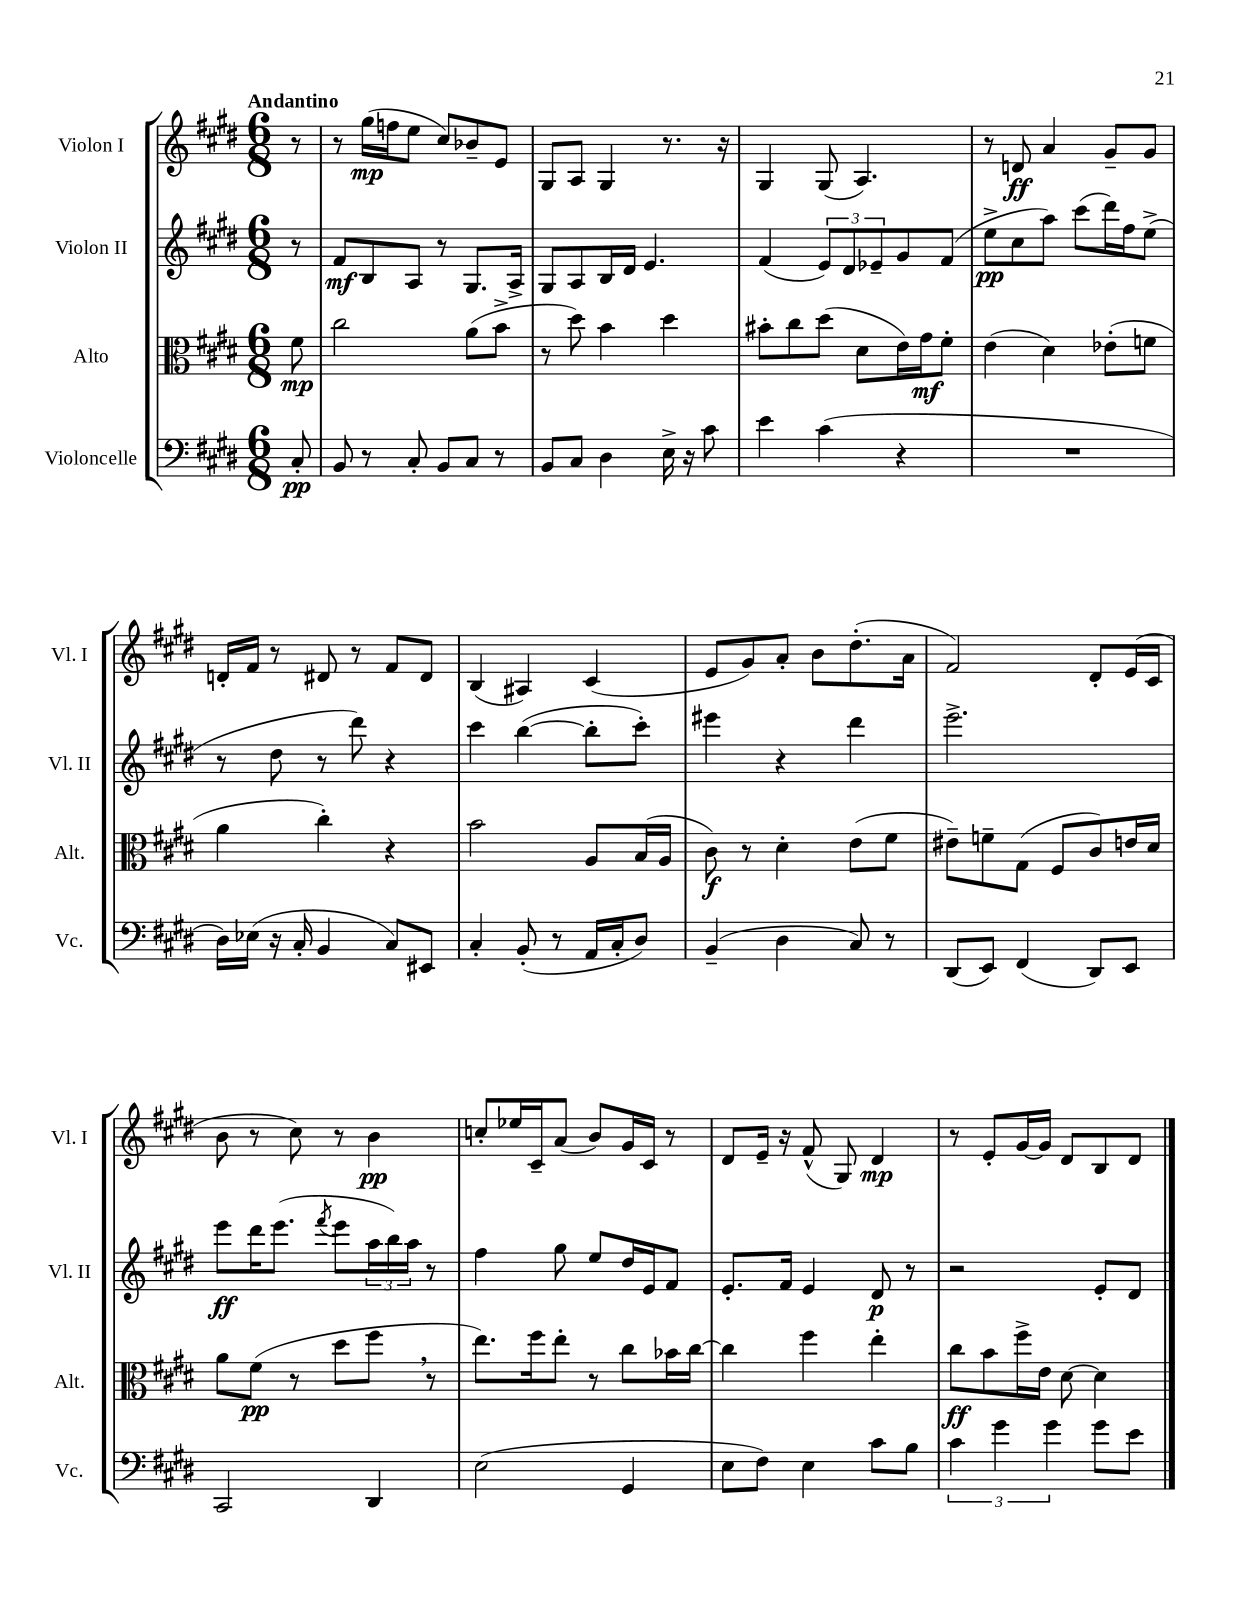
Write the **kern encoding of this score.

**kern	**kern	**kern	**kern
*staff4	*staff3	*staff2	*staff1
*clefF4	*clefC3	*clefG2	*clefG2
*k[f#c#g#d#]	*k[f#c#g#d#]	*k[f#c#g#d#]	*k[f#c#g#d#]
*M6/8	*M6/8	*M6/8	*M6/8
8C#'/	8f#\	8r	8r
=	=	=	=
8BB/	2cc#\	8f#/L	8r
8r	.	8B/	(16gg#\LL
.	.	.	16ff\J
8C#'/	.	8A/J	8ee\J
8BB/L	.	8r	8cc#/L)
8C#/J	(8a\L	8.G#/L	8b-~/
8r	8b^\J	.	8e/J
.	.	16A^/Jk	.
=	=	=	=
8BB/L	8r	8G#/L	8G#/L
8C#/J	8dd#\)	8A/	8A/J
4D#\	4b\	16B/L	4G#/
.	.	16d#/JJ	.
.	.	4.e/	.
16E^\	4dd#\	.	8.r
16r	.	.	.
8c#\	.	.	.
.	.	.	16r
=	=	=	=
4e\	8b#'\L	(4f#/	4G#/
.	8cc#\	.	.
(4c#\	(8dd#\J	12e/L)	(8G#/
.	.	12d#/	.
.	8d#\L	.	4.A/)
.	.	12e-~/	.
4r	16e\L)	8g#/	.
.	16g#\J	.	.
.	8f#'\J	(8f#/J	.
=	=	=	=
2.r	(4e\	8ee^\L	8r
.	.	8cc#\	8d/
.	4d#\)	8aa\J)	4a/
.	.	(8ccc#\L	.
.	(8e-'\L	16ddd#\L)	8g#~/L
.	.	16ff#\J	.
.	8f\J	(8ee^\J	8g#/J
=	=	=	=
16D#\LL)	4a\	8r	16d'/LL
(16E-\JJ	.	.	16f#/JJ
16r	.	8dd#\	8r
16C#'/	.	.	.
4BB/	4cc#'\)	8r	8d#/
.	.	8ddd#\)	8r
8C#/L)	4r	4r	8f#/L
8EE#/J	.	.	8d#/J
=	=	=	=
4C#'/	2b\	4ccc#\	(4B/
(8BB'/	.	([4bb\	4A#/)
8r	.	.	.
16AA/LL	8A/L	8bb'\]L	(4c#/
16C#'/J	.	.	.
8D#/J)	(16B/L	8ccc#'\J)	.
.	16A/JJ	.	.
=	=	=	=
(4BB~/	8c#\)	4eee#\	8e/L
.	8r	.	8g#/)
4D#\	4d#'\	4r	8a'/J
.	.	.	8b\L
8C#/)	(8e\L	4ddd#\	(8.dd#'\
8r	8f#\J	.	.
.	.	.	16a\Jk
=	=	=	=
(8DD#/L	8e#~\L)	2.eee^\	2f#/)
8EE/J)	8f~\	.	.
(4FF#/	(8G#\J	.	.
.	8F#/L	.	.
8DD#/L)	8c#/)	.	8d#'/L
8EE/J	16e/L	.	(16e/L
.	16d#/JJ	.	16c#/JJ
=	=	=	=
2CC#/	8a\L	8eee\L	8b\
.	(8f#\J	16ddd#\K	8r
.	.	(8.eee\J	.
.	8r	.	8cc#\)
.	.	8qfff#/	.
.	8dd#\L	8eee\L	8r
4DD#/	8ff#\J	24aa\L	4b\
.	.	24bb\)	.
.	.	24aa\JJ	.
.	8r	8r	.
=	=	=	=
(2E\	8.ee\L)	4ff#\	8cc'/L
.	.	.	16ee-/L
.	16ff#\k	.	16c#~/J
.	8ee'\J	8gg#\	(8a/J
.	8r	8ee/L	8b/L)
4GG#/	8cc#\L	16dd#/L	16g#/L
.	.	16e/J	16c#/JJ
.	16b-\L	8f#/J	8r
.	[16cc#\JJ	.	.
=	=	=	=
8E\L	4cc#\]	8.e'/L	8d#/L
8F#\J)	.	.	16e~/Jk
.	.	16f#/Jk	16r
4E\	4ff#\	4e/	(8f#^^/
.	.	.	8G#/)
8c#\L	4ee'\	8d#/	4d#/
8B\J	.	8r	.
=	=	=	=
6c#\	8cc#\L	2r	8r
.	8b\	.	8e'/L
6g#\	.	.	.
.	16ff#^\L	.	[16g#/L
.	16e\JJ	.	16g#/]JJ
6g#\	.	.	.
.	[8d#\	.	8d#/L
8g#\L	4d#\]	8e'/L	8B/
8e\J	.	8d#/J	8d#/J
==	==	==	==
*-	*-	*-	*-
